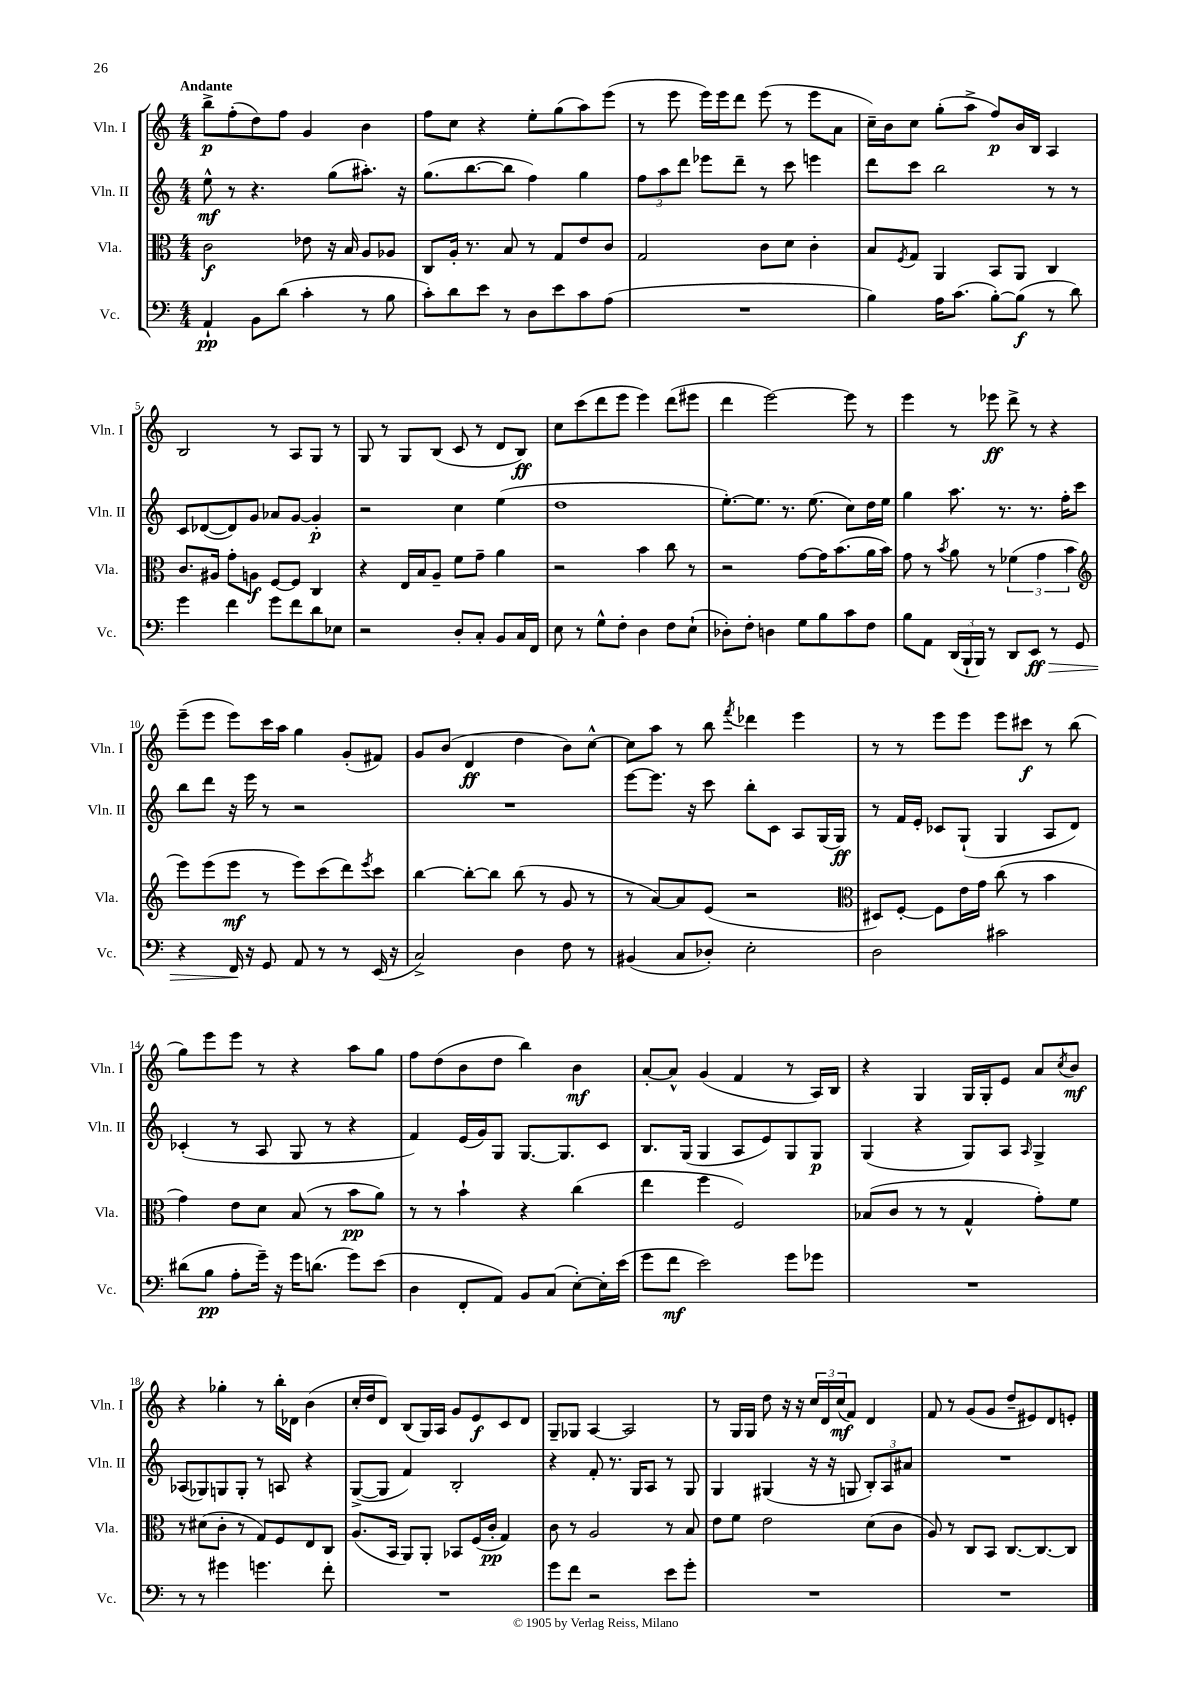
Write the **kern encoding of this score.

**kern	**dynam	**kern	**dynam	**kern	**dynam	**kern	**dynam
*part4	*part4	*part3	*part3	*part2	*part2	*part1	*part1
*staff4	*staff4	*staff3	*staff3	*staff2	*staff2	*staff1	*staff1
*I"Vc.	*	*I"Vla.	*	*I"Vln. II	*	*I"Vln. I	*
*I'Vc.	*	*I'Vla.	*	*I'Vln. II	*	*I'Vln. I	*
*clefF4	*	*clefC3	*	*clefG2	*	*clefG2	*
*k[]	*	*k[]	*	*k[]	*	*k[]	*
*M4/4	*	*M4/4	*	*M4/4	*	*M4/4	*
=1	=1	=1	=1	=1	=1	=1	=1
!	!	!	!	!	!	!LO:TX:a:B:t=Andante	!
4AA`/	pp	2c\	f	8ee^^\	mf	8bb^\L	p
.	.	.	.	8r	.	(8ff'\	.
8BB\L	.	.	.	4.r	.	8dd\)	.
(8d\J	.	.	.	.	.	8ff\J	.
4c'\	.	8e-X\	.	.	.	4g/	.
.	.	16r	.	(8gg\L	.	.	.
.	.	16B/	.	.	.	.	.
8r	.	8A/L	.	8.aa#X'\J)	.	4b\	.
8B\	.	8A-X/J	.	.	.	.	.
.	.	.	.	16r	.	.	.
=2	=2	=2	=2	=2	=2	=2	=2
8c'\L)	.	8C/L	.	(8.gg\L	.	8ff\L	.
8d\	.	16A'/Jk	.	.	.	8cc\J	.
.	.	8.r	.	[8.bb\	.	.	.
8e\J	.	.	.	.	.	4r	.
8r	.	8B/	.	8bb\J]	.	.	.
8D\L	.	8r	.	4ff\)	.	8ee'\L	.
8e\	.	8G/L	.	.	.	(8gg\	.
8c\	.	8e/	.	4gg\	.	8aa\)	.
(8A\J	.	8c/J	.	.	.	(8eee\J	.
=3	=3	=3	=3	=3	=3	=3	=3
1r	.	2G/	.	12ff\L	.	8r	.
.	.	.	.	12aa\	.	.	.
.	.	.	.	.	.	8eee\	.
.	.	.	.	12ddd\J	.	.	.
.	.	.	.	8eee-X\L	.	16eee\LL)	.
.	.	.	.	.	.	16eee\J	.
.	.	.	.	8ddd~\J	.	8ddd\J	.
.	.	8c\L	.	8r	.	(8eee\	.
.	.	8d\J	.	8ccc\	.	8r	.
.	.	4c'\	.	4eeen\	.	8eee\L	.
.	.	.	.	.	.	8a\J	.
=4	=4	=4	=4	=4	=4	=4	=4
4B\)	.	8B/L	.	8ddd\L	.	16cc~\LL)	.
.	.	.	.	.	.	16b\J	.
.	.	8qF/	.	.	.	.	.
.	.	8G/J	.	8ccc\J	.	8cc\J	.
16A\KL	.	4AA/	.	2bb\	.	(8gg'\L	.
(8.c\J	.	.	.	.	.	.	.
.	.	.	.	.	.	8aa^\J	.
[8B'\L)	.	8BB/L	.	.	.	8ff/L)	p
(8B\J]	f	8AA/J	.	.	.	16b/L	.
.	.	.	.	.	.	16B/JJ	.
8r	.	4C/	.	8r	.	4A/	.
8d\)	.	.	.	8r	.	.	.
!!LO:LB:g=z
=5	=5	=5	=5	=5	=5	=5	=5
4g\	.	8.c/L	.	8c/L	.	2B/	.
.	.	.	.	([8d-X/	.	.	.
.	.	16A#X/Jk	.	.	.	.	.
4f\	.	8g'\L	.	8d-/])	.	.	.
.	.	8An\J	f	8g/J	.	.	.
8g\L	.	[8F/L	.	8a-X/L	.	8r	.
8f\	.	8F/J]	.	[8g/J	.	8A/L	.
8d\	.	4C/	.	4g'/]	p	8G/J	.
8E-X\J	.	.	.	.	.	8r	.
=6	=6	=6	=6	=6	=6	=6	=6
2r	.	4r	.	2r	.	8G/	.
.	.	.	.	.	.	8r	.
.	.	16E/LL	.	.	.	8G/L	.
.	.	16B/J	.	.	.	.	.
.	.	8A~/J	.	.	.	(8B/J	.
8D'/L	.	8f\L	.	4cc\	.	8c/	.
8C'/J	.	8g~\J	.	.	.	8r	.
8BB/L	.	4a\	.	(4ee\	.	8d/L	.
16C/L	.	.	.	.	.	8B/J)	ff
16FF/JJ	.	.	.	.	.	.	.
=7	=7	=7	=7	=7	=7	=7	=7
8E\	.	2r	.	1dd	.	8cc\L	.
8r	.	.	.	.	.	(8ccc\	.
8G^^\L	.	.	.	.	.	8ddd\	.
8F'\J	.	.	.	.	.	8eee\J	.
4D\	.	4b\	.	.	.	4eee\)	.
8F\L	.	8cc\	.	.	.	(8ddd\L	.
(8E`\J	.	8r	.	.	.	8eee#X\J	.
=8	=8	=8	=8	=8	=8	=8	=8
8D-X'\L)	.	2r	.	[8.ee'\L)	.	4ddd\	.
8F'\J	.	.	.	.	.	.	.
.	.	.	.	8.ee\J]	.	.	.
4Dn\	.	.	.	.	.	[2eee\)	.
.	.	.	.	8.r	.	.	.
8G\L	.	[8g\L	.	.	.	.	.
.	.	.	.	(8.ee\	.	.	.
8B\	.	16g\K]	.	.	.	.	.
.	.	(8.b\	.	.	.	.	.
8c\	.	.	.	8cc\L)	.	8eee\]	.
8F\J	.	16a\L	.	16dd\L	.	8r	.
.	.	16b\JJ)	.	16ee\JJ	.	.	.
=9	=9	=9	=9	=9	=9	=9	=9
8B\L	.	8g\	.	4gg\	.	4eee\	.
8AA\J	.	8r	.	.	.	.	.
.	.	8qb/	.	.	.	.	.
(24DD/LL	.	8a\	.	8.aa\	.	8r	.
24BBB`/	.	.	.	.	.	.	.
24BBB/JJ)	.	.	.	.	.	.	.
8r	.	8r	.	.	.	8eee-X\	ff
.	.	.	.	8.r	.	.	.
8DD/L	.	(6f-X\	.	.	.	8ddd^\	.
!	!LO:HP:b	!	!	!	!	!	!
8EE/J	> ff	.	.	8.r	.	8r	.
.	.	6g\	.	.	.	.	.
8r	.	.	.	.	.	4r	.
.	.	.	.	16ff'\KL	.	.	.
.	.	6b\	.	.	.	.	.
8GG/	.	.	.	8ccc\J	.	.	.
!!LO:LB:g=z
=10	=10	=10	=10	=10	=10	=10	=10
*	*	*clefG2	*	*	*	*	*
4r	.	8eee\L)	.	8bb\L	.	(8eee~\L	.
.	.	(8eee\	.	8ddd\J	.	8eee\J	.
16FF/	.	8eee\J	mf	16r	.	8eee\L)	.
16r	]	.	.	16eee\	.	.	.
8GG/	.	8r	.	8r	.	16ccc\L	.
.	.	.	.	.	.	16aa\JJ	.
8AA/	.	8eee\L)	.	2r	.	4gg\	.
8r	.	(8ccc\	.	.	.	.	.
8r	.	8ddd\)	.	.	.	(8g'/L	.
.	.	8qeee/	.	.	.	.	.
(16EE/	.	8ccc\J	.	.	.	8f#X/J)	.
16r	.	.	.	.	.	.	.
=11	=11	=11	=11	=11	=11	=11	=11
2C^/)	.	[4bb\	.	1r	.	8g/L	.
.	.	.	.	.	.	(8b/J	.
.	.	8bb'\L_	.	.	.	4d/	ff
.	.	8bb\J]	.	.	.	.	.
4D\	.	(8bb\	.	.	.	4dd\	.
.	.	8r	.	.	.	.	.
8F\	.	8g/	.	.	.	8b\L)	.
8r	.	8r	.	.	.	[8cc^^\J	.
=12	=12	=12	=12	=12	=12	=12	=12
(4BB#X/	.	8r	.	[8eee\L	.	8cc\L]	.
.	.	[8a/L)	.	8.eee\J]	.	8aa\J	.
8C/L	.	8a/]	.	.	.	8r	.
.	.	.	.	16r	.	.	.
8D-X'/J)	.	(8e/J	.	8ccc\	.	8bb\	.
.	.	.	.	.	.	8qfff/	.
2E'\	.	2r	.	8bb'\L	.	4ddd-X\	.
.	.	.	.	8c\J	.	.	.
.	.	.	.	8A/L	.	4eee\	.
.	.	.	.	(16G/L	.	.	.
.	.	.	.	16G/JJ)	ff	.	.
=13	=13	=13	=13	=13	=13	=13	=13
*	*	*clefC3	*	*	*	*	*
2D\	.	8D#X/L)	.	8r	.	8r	.
.	.	[8F'/J	.	16f/LL	.	8r	.
.	.	.	.	16e'/JJ	.	.	.
.	.	8F\L]	.	8c-X/L	.	8eee\L	.
.	.	16e\L	.	(8G`/J	.	8eee\J	.
.	.	16g\JJ	.	.	.	.	.
2c#X\	.	(8cc\	.	4G/	.	8eee\L	.
.	.	8r	.	.	.	8ccc#X\J	f
.	.	4b\	.	8A/L	.	8r	.
.	.	.	.	8d/J)	.	(8bb\	.
!!LO:LB:g=z
=14	=14	=14	=14	=14	=14	=14	=14
(8d#X\L	.	4g\)	.	(4c-X'/	.	8gg\L)	.
8B\J	pp	.	.	.	.	8eee\	.
8A'\L	.	8e\L	.	8r	.	8eee\J	.
16g~\Jk)	.	8d\J	.	8A/	.	8r	.
16r	.	.	.	.	.	.	.
16g\KL	.	(8B/	.	8G/	.	4r	.
(8.dn\J	.	.	.	.	.	.	.
.	.	8r	.	8r	.	.	.
8g\L)	.	8b\L	pp	4r	.	8aa\L	.
(8e\J	.	8a\J)	.	.	.	8gg\J	.
=15	=15	=15	=15	=15	=15	=15	=15
4D\	.	8r	.	4f/)	.	8ff\L	.
.	.	8r	.	.	.	(8dd\	.
8FF'/L	.	4b`\	.	(16e/LL	.	8b\	.
.	.	.	.	16g/J)	.	.	.
8AA/J)	.	.	.	8G/J	.	8dd\J	.
8BB/L	.	4r	.	[8.G/L	.	4bb\)	.
(8C/J	.	.	.	.	.	.	.
.	.	.	.	8.G/]	.	.	.
[8E'\L)	.	(4cc\	.	.	.	4b\	mf
16E'\L]	.	.	.	8c/J	.	.	.
(16e\JJ	.	.	.	.	.	.	.
=16	=16	=16	=16	=16	=16	=16	=16
8g\L	.	4ee\	.	8.B/L	.	[8a'/L	.
8f\J	mf	.	.	.	.	8a^^/J]	.
.	.	.	.	(16G/Jk	.	.	.
2e\)	.	4ff\	.	4G/	.	(4g/	.
.	.	2F/)	.	8A/L	.	4f/	.
.	.	.	.	8e/)	.	.	.
8g\L	.	.	.	8G/	.	8r	.
8g-X\J	.	.	.	8G/J	p	16A/LL)	.
.	.	.	.	.	.	16B/JJ	.
=17	=17	=17	=17	=17	=17	=17	=17
1r	.	(8B-X/L	.	(4G/	.	4r	.
.	.	8c/J	.	.	.	.	.
.	.	8r	.	4r	.	4G/	.
.	.	8r	.	.	.	.	.
.	.	4G^^/	.	8G/L)	.	16G/LL	.
.	.	.	.	.	.	16G'/J	.
.	.	.	.	8A/J	.	8e/J	.
.	.	.	.	16qqA/	.	.	.
.	.	8g'\L)	.	4G^/	.	8a/L	.
.	.	.	.	.	.	8qcc/	.
.	.	8f\J	.	.	.	8b/J	mf
!!LO:LB:g=z
=18	=18	=18	=18	=18	=18	=18	=18
8r	.	8r	.	(8A-X/L	.	4r	.
8r	.	(8d#X\L	.	8G-X/)	.	.	.
4g#X\	.	8c'\J	.	8Gn/	.	4gg-X'\	.
.	.	8r	.	8G'/J	.	.	.
4.gn\	.	8G/L)	.	8r	.	8r	.
.	.	8F/	.	8An/	.	16bb'\LL	.
.	.	.	.	.	.	16d-X\JJ	.
.	.	8E/	.	4r	.	(4b\	.
8f'\	.	8C/J	.	.	.	.	.
=19	=19	=19	=19	=19	=19	=19	=19
1r	.	(8.A/L	.	([8G^/L	.	16cc'/LL	.
.	.	.	.	.	.	16dd/J	.
.	.	.	.	8G/J]	.	8d/J)	.
.	.	16BB/Jk	.	.	.	.	.
.	.	8AA/L)	.	4f/)	.	(8B/L	.
.	.	8AA'/J	.	.	.	16G/L)	.
.	.	.	.	.	.	16A/JJ	.
.	.	8BB-X/L	.	2B'/	.	8g/L	.
.	.	(16F/L	.	.	.	8e/	f
.	.	16c'/JJ	pp	.	.	.	.
.	.	4G/)	.	.	.	8c/	.
.	.	.	.	.	.	8d/J	.
=20	=20	=20	=20	=20	=20	=20	=20
8g\L	.	8c\	.	4r	.	8G~/L	.
8f\J	.	8r	.	.	.	8G-X/J	.
2r	.	2A/	.	8f'/	.	[4A/	.
.	.	.	.	8.r	.	.	.
.	.	.	.	.	.	2A/]	.
.	.	.	.	16G/KL	.	.	.
.	.	.	.	8A/J	.	.	.
8e\L	.	8r	.	8r	.	.	.
8g'\J	.	8B/	.	8G/	.	.	.
=21	=21	=21	=21	=21	=21	=21	=21
1r	.	8e\L	.	4G/	.	8r	.
.	.	8f\J	.	.	.	16G/LL	.
.	.	.	.	.	.	16G/JJ	.
.	.	2e\	.	(4G#X/	.	8dd\	.
.	.	.	.	.	.	16r	.
.	.	.	.	.	.	16r	.
.	.	.	.	16r	.	24cc/LL	.
.	.	.	.	.	.	24d/	.
.	.	.	.	16r	.	.	.
.	.	.	.	.	.	(24cc/J	mf
.	.	.	.	8Gn/	.	8f/J)	.
.	.	(8d\L	.	12B'/L)	.	4d/	.
.	.	.	.	12A/	.	.	.
.	.	8c\J	.	.	.	.	.
.	.	.	.	12a#X/J	.	.	.
=22	=22	=22	=22	=22	=22	=22	=22
1r	.	8A/)	.	1r	.	8f/	.
.	.	8r	.	.	.	8r	.
.	.	8C/L	.	.	.	(8g/L	.
.	.	8BB/J	.	.	.	8g/J	.
.	.	[8.C/L	.	.	.	8dd~/L	.
.	.	.	.	.	.	8e#X/)	.
.	.	8.C/_	.	.	.	.	.
.	.	.	.	.	.	8d/	.
.	.	8C/J]	.	.	.	8en'/J	.
==	==	==	==	==	==	==	==
*-	*-	*-	*-	*-	*-	*-	*-
